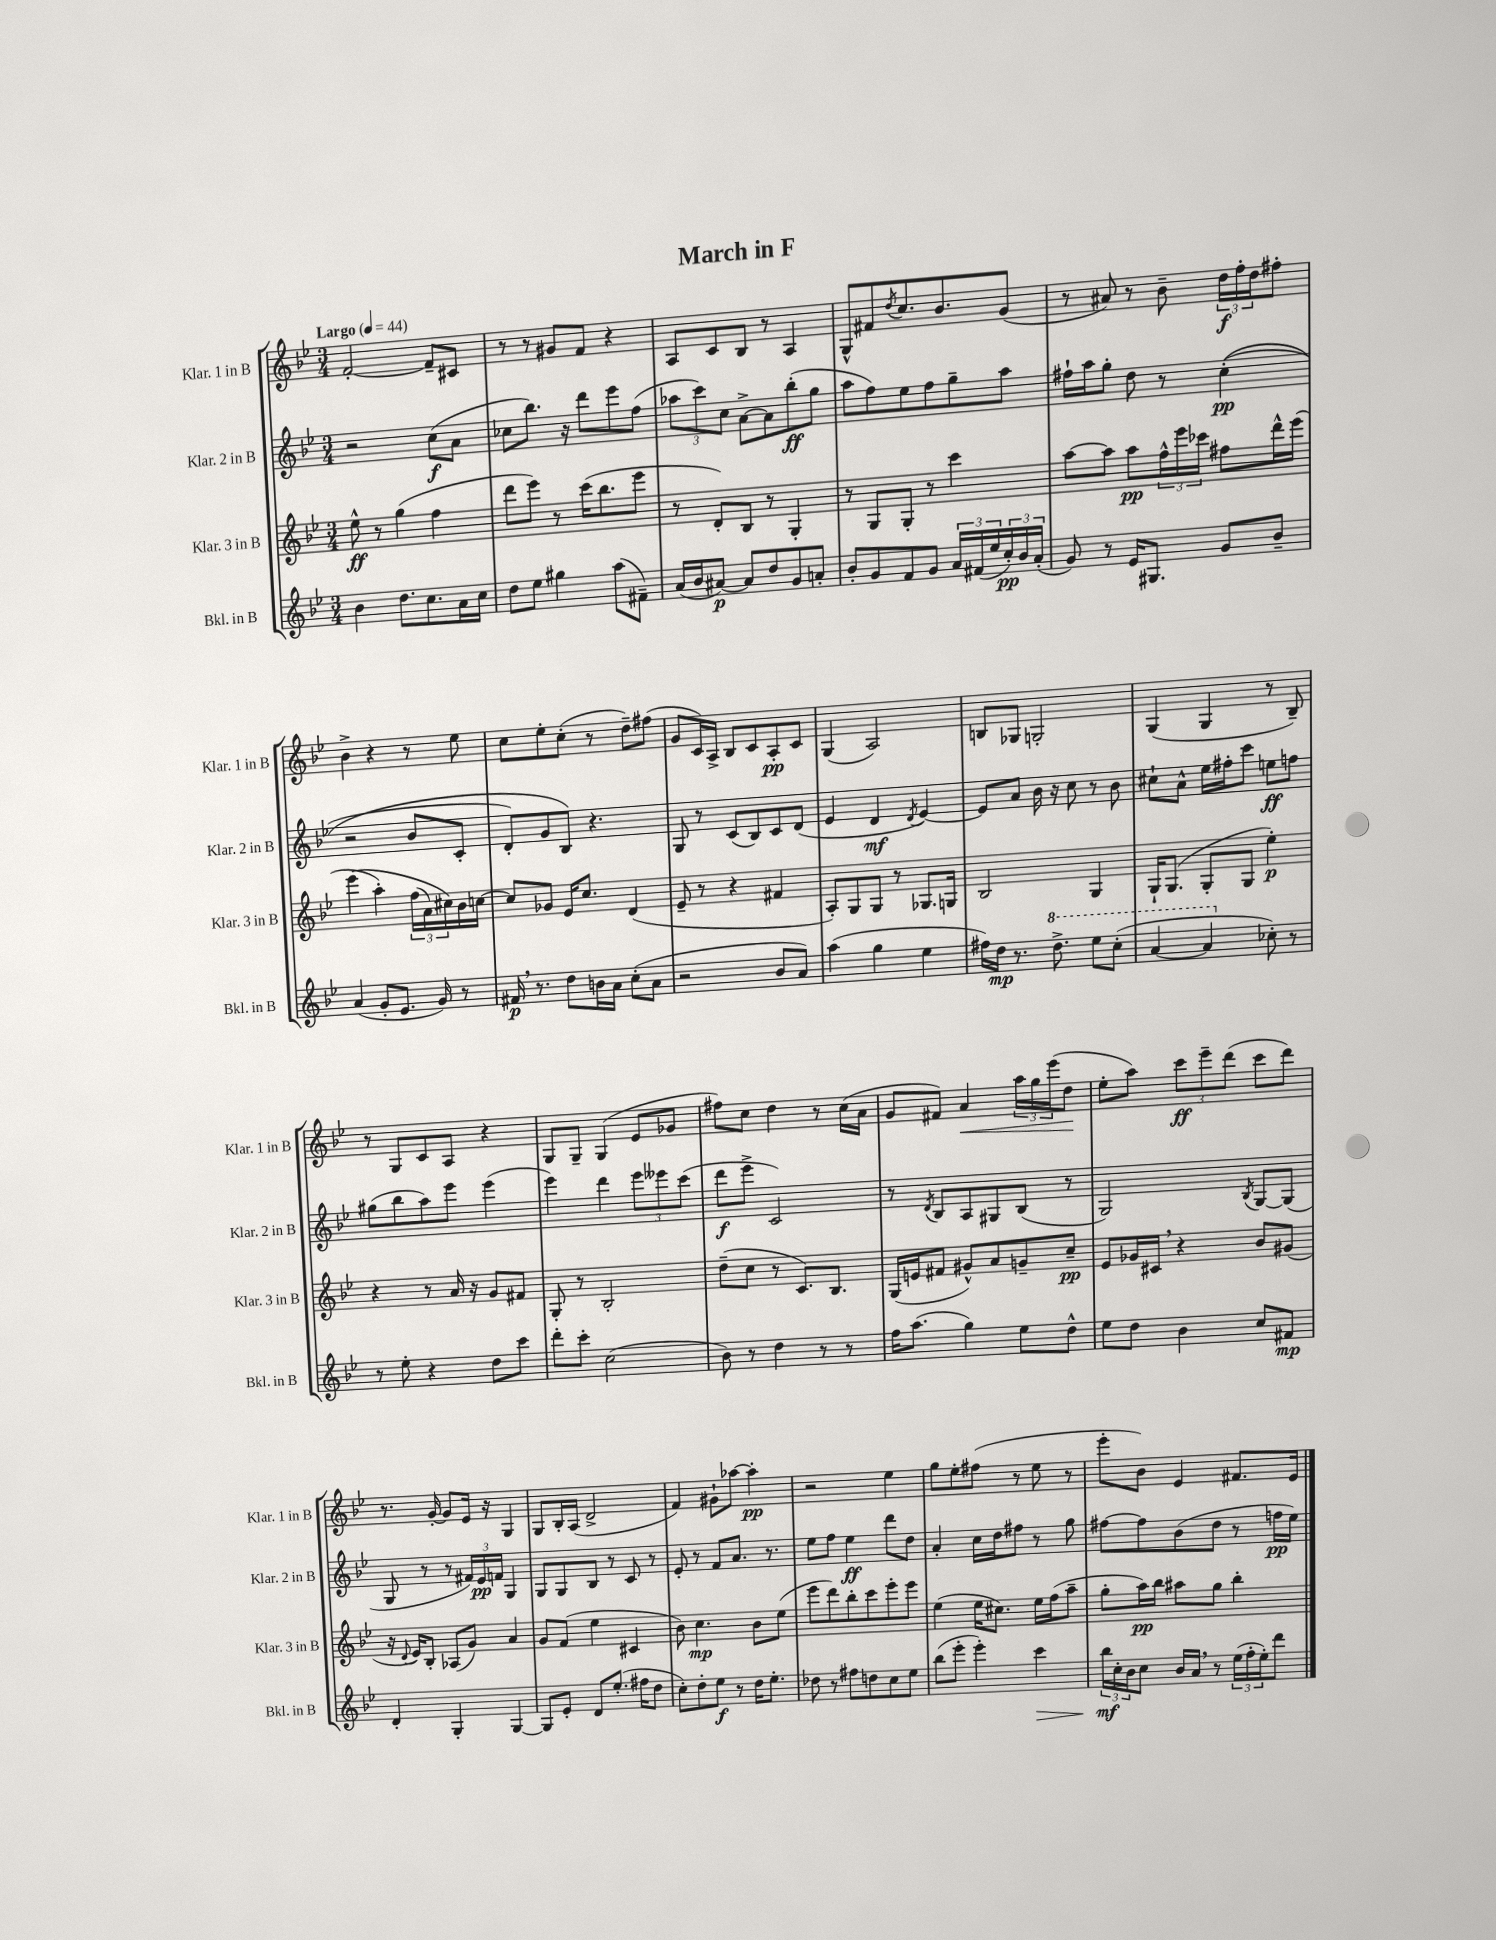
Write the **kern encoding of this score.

**kern	**kern	**kern	**kern
*staff4	*staff3	*staff2	*staff1
*clefG2	*clefG2	*clefG2	*clefG2
*k[b-e-]	*k[b-e-]	*k[b-e-]	*k[b-e-]
*M3/4	*M3/4	*M3/4	*M3/4
*MM44	*MM44	*MM44	*MM44
4b-\	8ee-^^\	2r	[2f'/
.	8r	.	.
8.dd\L	(4gg\	.	.
8.cc\	.	.	.
.	4ff\	(8cc\L	8f~/]L
16a\L	.	8a\J	8c#/J
16cc\JJ	.	.	.
=	=	=	=
8dd\L	8ddd\L	8cc-\L	8r
8ee-\J	8eee-\J)	8.bb-\J)	8r
4gg#\	8r	.	8g#/L
.	.	16r	.
.	(16ccc\LK	8ddd\L	8f/J
.	8.bb-\	.	.
(8aa\L	.	8eee-\	4r
8f#~\J)	8eee-\J	(8ff\J	.
=	=	=	=
(16a/LL	8r	12aa-\L	8A/L
16b-/J	.	.	.
.	.	12ccc\)	.
[8a#/J)	8d'/L)	.	8c/
.	.	12cc\J	.
8a#/]L	8B-/J	[8a^\L	8B-/J
8dd/	8r	8a\]	8r
8g/	4G'/	(8bb-'\	4A/
8a'/J	.	8gg\J	.
=	=	=	=
8b-'/L	8r	8aa\L	8G^^/L
8g/	8G/L	8ff\)	8f#/
.	.	.	8qdd/
8f/	8G'/J	8ee-\	8.cc/
8g/J	8r	8ff\	.
.	.	.	8.b-/
24a/LL	4ccc\	8gg~\	.
(24f#/	.	.	.
24ee-/	.	.	.
24cc'/)	.	8aa\J	(8g/J
24b-/	.	.	.
(24a'/JJ	.	.	.
=	=	=	=
8g/)	[8aa\L	16ff#`\LL	8r
.	.	16aa\J	.
8r	8aa\]J	8gg'\J	8a#/)
16e-/LK	8aa\L	8dd\	8r
8.G#/J	.	.	.
.	24ff^^\L	8r	8b-~\
.	24eee-\	.	.
.	24ccc-\JJ	.	.
8g/L	8ff#\L	&((4cc'\	24dd\LL
.	.	.	24ff'\
.	.	.	24dd\J
8b-~/J	16ddd^^\L	.	8ff#'\J
.	(16eee-\JJ	.	.
=	=	=	=
(4a/	&(4eee-\	2r	4b-^\
8g'/L	4aa'\)	.	4r
8.e-/J	.	.	.
.	(24ff\LL	8b-/L	8r
.	24a\)	.	.
16g/)	.	.	.
.	24cc#\&)	.	.
8r	16b-\	8c'/J	8ee-\
.	[16cc\JJ	.	.
=	=	=	=
16f#/	8cc/]L	8d'/L)	8cc\L
8.r	.	.	.
.	8g-/J	8g/	8ee-'\
8dd\L	16e-/LK	8B-/J&)	(8cc'\J
.	8.cc/J	.	.
16b\L	.	4.r	8r
16a\JJ	.	.	.
(8cc'\L	(4d/	.	8dd~\L)
8a\J	.	.	(8ff#\J
=	=	=	=
2r	8e-~/	8G/	8g/L
.	8r	8r	16c/L)
.	.	.	16A^/JJ
.	4r	(8c/L	8B-/L
.	.	8B-/)	8c/
8b-/L	4f#/	8c/	8A'/
8a/J)	.	(8d/J	8c/J
=	=	=	=
(4aa\	8A'/L)	4e-/	(4G/
.	8G/	.	.
4gg\	8G/J	4d/	2A/)
.	8r	.	.
.	.	8qd/	.
4ee-\	8.G-/L	[4e-/)	.
.	16G/Jk	.	.
=	=	=	=
16ff#\LL)	2B-/	8e-/]L	8B/L
16dd\JJ	.	.	.
8.r	.	8a/J	8G-/J
.	.	16b-\	2G'/
8.ddd^\	.	16r	.
.	.	8cc\	.
8eee-\L	4G/	8r	.
(8ccc'\J	.	8b-\	.
=	=	=	=
[4aa/	16G`/LK	8cc#`\L	(4G/
.	(8.G/J	.	.
.	.	8a^^\J	.
4aa/]	8G'/L	16ee-\LL	4G/
.	.	16ff#'\J	.
.	8G/J	8ccc\J	.
8cc-'\)	4ee-'\)	8ee\L	8r
8r	.	8ff\J	8B-~/)
=	=	=	=
8r	4r	(8gg#\L	8r
8ee-'\	.	8bb-\	8G/L
4r	8r	8aa\)	8c/
.	16a/	8eee-\J	8A/J
.	16r	.	.
8dd\L	8g/L	(4eee-\	4r
8ccc\J	8f#/J	.	.
=	=	=	=
8ddd'\L	8G'/	4eee-\)	8G/L
8ccc'\J	8r	.	8G~/J
(2cc\	2B-'/	4ddd\	(4G/
.	.	12eee-\L	8e-/L
.	.	12eee--\	.
.	.	.	8g-/J
.	.	(12ccc\J	.
=	=	=	=
8b-\)	(8dd~\L	8ddd\L	8ff#\L)
8r	8cc\J	8eee-^\J	8cc\J
4dd\	8r	2c/)	4dd\
.	8.c/L)	.	.
8r	.	.	8r
.	8.B-/J	.	.
8r	.	.	(16cc\LL
.	.	.	16a\JJ
=	=	=	=
16ff\LK	(16G/LL	8r	8g/L
(8.aa\J	16e/J	.	.
.	.	8qd/	.
.	8f#/J	8B-/L	8f#/J)
4gg\)	8g#^^/L)	8A/	4a/
.	8a/	8G#/	.
8ee-\L	8g~/	(8B-/J	24aa\LL
.	.	.	24gg\
.	.	.	(24eee-\J
8dd^^\J	8cc~/J	8r	8dd\J
=	=	=	=
8ee-\L	8e-/L	2G/)	8ee-'\L
8dd\J	16g-/L	.	8aa\J)
.	16c#/JJ	.	.
4b-\	4r	.	12ccc\L
.	.	.	12eee-~\
.	.	.	(12ddd\J
.	.	8qB-/	.
8cc/L	8b-/L	[8G/L	8ccc\L
8f#/J	(8g#/J	(8G/]J	8ddd\J)
=	=	=	=
4d'/	16r	8G/	8.r
.	8qqd/	.	.
.	16e-/LK)	.	.
.	8B-'/J	8r	.
.	.	.	[16g'/
4G'/	(8A-/L	8r	8g/]L
.	8g/J)	24f#/LL)	16e-/Jk
.	.	24e-/	.
.	.	.	16r
.	.	24f/JJ	.
[4G/	4a/	4G/	4G/
=	=	=	=
8G/]L	8g/L	8G/L	8G/L
8e-'/J	(8f/J	8G/	16B-'/L
.	.	.	(16A/JJ
8d/L	4ee-\	8B-/J	2d^/
(8.ee-'/J	.	8r	.
.	4c#/	8c/	.
16ff#\LK	.	.	.
8dd\J	.	8r	.
=	=	=	=
8cc'\L)	8b-\)	8e-'/	4f/)
8dd'\	4.cc\	8r	.
8ee-\J	.	8f/L	8g#`\L
8r	.	8.a/J	[8aa-\J
16dd\LK	8b-\L	.	4aa-'\]
8.ee-'\J	.	8.r	.
.	(8ee-\J	.	.
=	=	=	=
8dd-\	8eee-\L	8ee-\L	2r
8r	8ddd\)	8ff\J	.
8ff#\L	8bb-'\	4ee-\	.
8dd\	8ccc\	.	.
8cc\	8eee-'\	8ddd\L	4ee-\
8ee-\J	8eee-\J	8dd\J	.
=	=	=	=
(8bb-\L	(4ee-\	4a'/	8gg\L
8eee-'\J	.	.	8ee-'\
4eee-'\)	16ee-\LK	16cc\LL	(8ff#\J
.	8.cc#\J)	16dd\J	.
.	.	8ff#\J	8r
4ccc\	16ee-\LL	8r	8ee-\
.	(16ff\J	.	.
.	8aa~\J	8gg\	8r
=	=	=	=
24bb-\LL	8gg'\L	[8ff#\L	8eee-'\L
24cc'\	.	.	.
24b-\J	.	.	.
8cc\J	16aa\L)	8ff#\]	8b-\J)
.	16bb-\JJ	.	.
16b-/LL	8aa#\L	(8b-\	4e-/
16a/JJ	.	.	.
8r	8gg\J	8dd\J	.
(24ee-\LL	4bb-'\	8r	8.f#/L
24ff'\	.	.	.
24ee-'\J)	.	.	.
8ddd\J	.	16ff\LL	.
.	.	16ee-\JJ)	16e-/Jk
==	==	==	==
*-	*-	*-	*-
